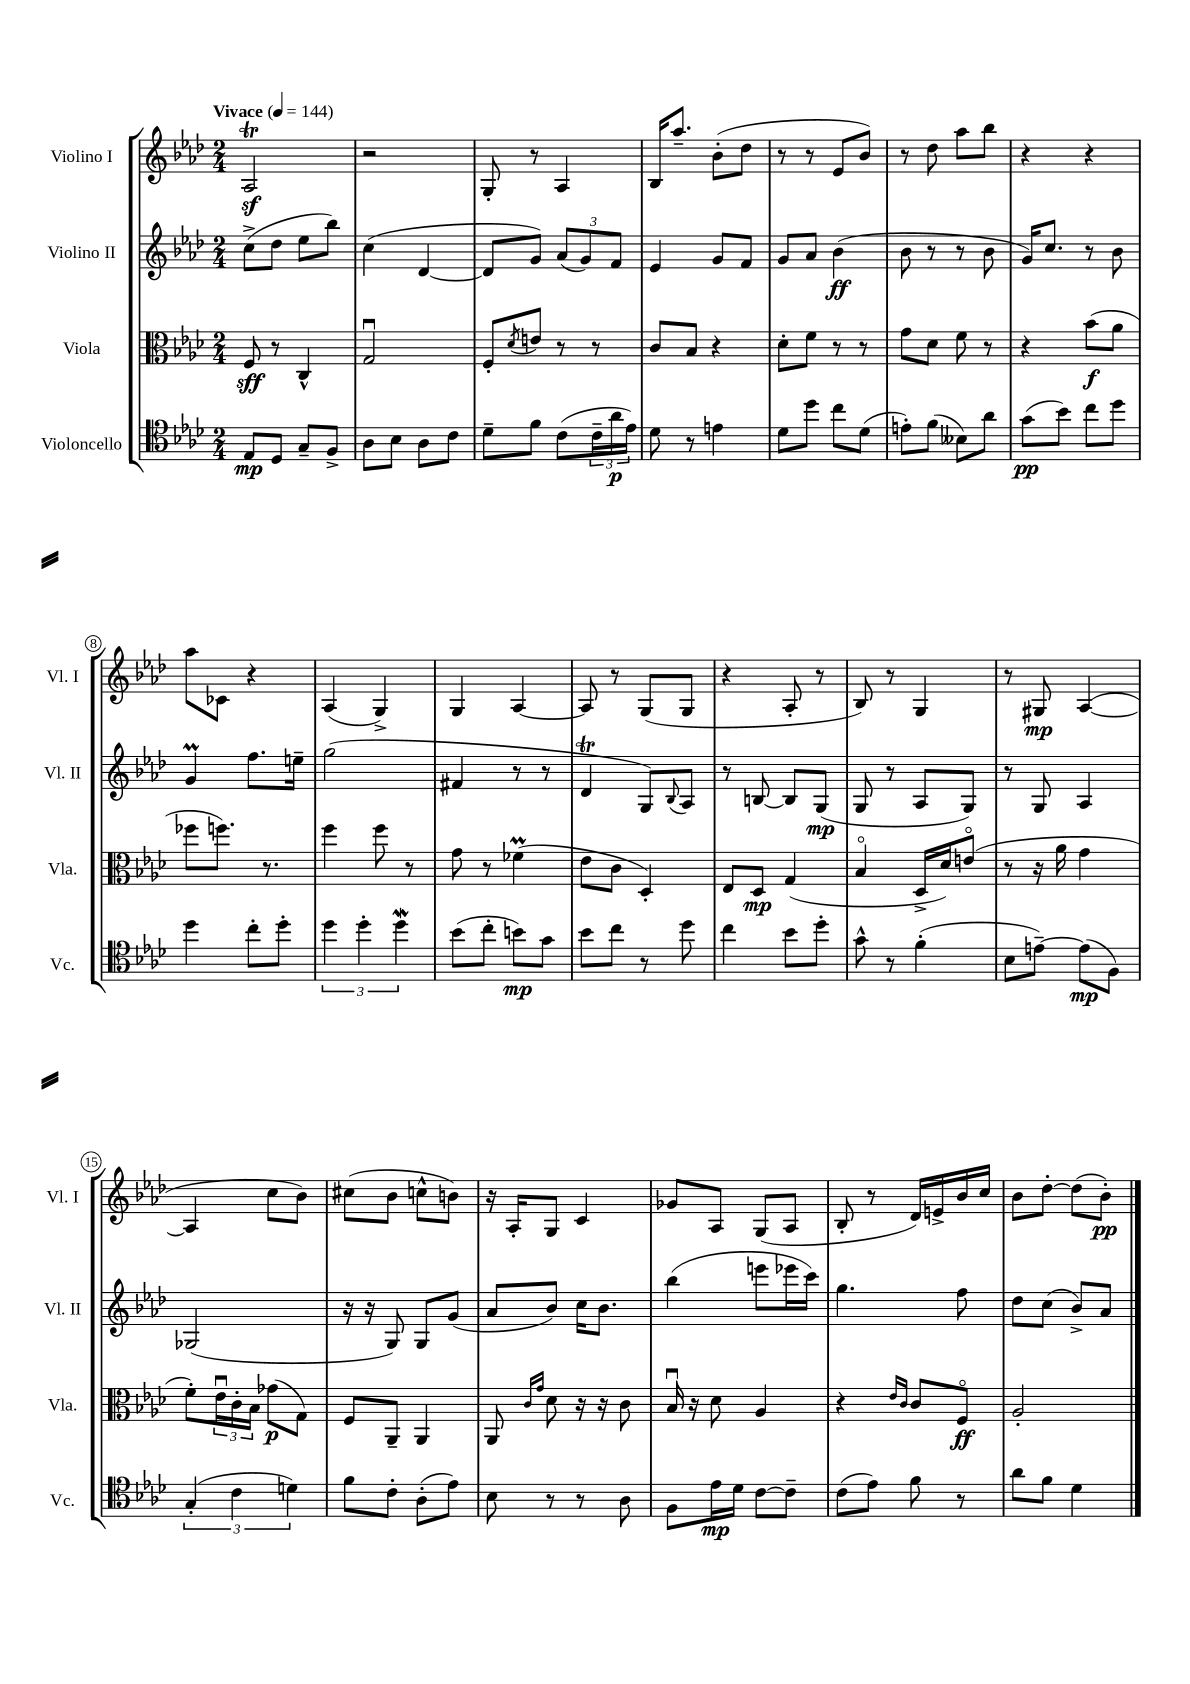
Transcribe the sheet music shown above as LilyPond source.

<<
\new StaffGroup <<
\new Staff = "s0" \with { instrumentName = "Violino I" shortInstrumentName = "Vl. I" } {
    \clef treble \key aes \major \numericTimeSignature \time 2/4 \tempo "Vivace" 4 = 144
    aes2\trill\sf |
    r2 |
    g8-. r8 aes4 |
    bes16 aes''8.-- bes'8-.( des''8 |
    r8 r8 ees'8 bes'8) |
    r8 des''8 aes''8 bes''8 |
    r4 r4 |
    aes''8 ces'8 r4 |
    aes4( g4->) |
    g4 aes4~ |
    aes8 r8 g8( g8 |
    r4 aes8-. r8 |
    bes8) r8 g4 |
    r8 gis8\mp aes4~( |
    aes4 c''8 bes'8) |
    cis''8( bes'8 c''8-^ b'8) |
    r16 aes16-. g8 c'4 |
    ges'8 aes8 g8( aes8 |
    bes8-. r8 des'16) e'16-> bes'16 c''16 |
    bes'8 des''8~-. des''8( bes'8-.\pp) \bar "|." |
}
\new Staff = "s1" \with { instrumentName = "Violino II" shortInstrumentName = "Vl. II" } {
    \clef treble \key aes \major \numericTimeSignature \time 2/4
    c''8->( des''8 ees''8 bes''8) |
    c''4( des'4~ |
    des'8 g'8) \tuplet 3/2 { aes'8( g'8) f'8 } |
    ees'4 g'8 f'8 |
    g'8 aes'8 bes'4\ff( |
    bes'8 r8 r8 bes'8 |
    g'16) c''8. r8 bes'8 |
    g'4\prall f''8. e''16-- |
    g''2( |
    fis'4 r8 r8 |
    des'4\trill g8) \appoggiatura { bes8 } aes8 |
    r8 b8~ b8 g8\mp( |
    g8 r8 aes8 g8) |
    r8 g8 aes4 |
    ges2( |
    r16 r16 g8) g8 g'8( |
    aes'8 bes'8) c''16 bes'8. |
    bes''4( e'''8 ees'''16 c'''16) |
    g''4. f''8 |
    des''8 c''8( bes'8->) aes'8 \bar "|." |
}
\new Staff = "s2" \with { instrumentName = "Viola" shortInstrumentName = "Vla." } {
    \clef alto \key aes \major \numericTimeSignature \time 2/4
    f8\sff r8 c4-^ |
    g2\downbow |
    f8-. \acciaccatura { des'8 } e'8 r8 r8 |
    c'8 bes8 r4 |
    des'8-. f'8 r8 r8 |
    g'8 des'8 f'8 r8 |
    r4 bes'8\f( aes'8 |
    fes''8 f''8.) r8. |
    f''4 f''8 r8 |
    g'8 r8 fes'4\prall( |
    ees'8 c'8 des4-.) |
    ees8 des8\mp g4( |
    bes4\flageolet des16-> des'16) e'8\flageolet( |
    r8 r16 aes'16 g'4 |
    f'8-.) \tuplet 3/2 { ees'16\downbow c'16-. bes16 } ges'8\p( g8) |
    f8 aes,8-- aes,4 |
    aes,8 \grace { c'16 g'16 } des'8 r16 r16 c'8 |
    bes16\downbow r16 des'8 aes4 |
    r4 \grace { ees'16 c'16 } c'8 f8\flageolet\ff |
    aes2-. \bar "|." |
}
\new Staff = "s3" \with { instrumentName = "Violoncello" shortInstrumentName = "Vc." } {
    \clef tenor \key aes \major \numericTimeSignature \time 2/4
    ees8\mp des8 g8-- f8-> |
    aes8 bes8 aes8 c'8 |
    des'8-- f'8 c'8( \tuplet 3/2 { c'16-- aes'16\p ees'16) } |
    des'8 r8 e'4 |
    des'8 des''8 c''8 des'8( |
    e'8-.) f'8( beses8) aes'8 |
    g'8\pp( bes'8) c''8 des''8 |
    des''4 c''8-. des''8-. |
    \tuplet 3/2 { des''4 des''4-. des''4\mordent } |
    bes'8( c''8-. b'8\mp) g'8 |
    bes'8 c''8 r8 des''8 |
    c''4 bes'8 des''8-. |
    g'8-^ r8 f'4-.( |
    bes8 e'8~--) e'8\mp( f8) |
    \tuplet 3/2 { g4-.( c'4 d'4) } |
    f'8 c'8-. aes8-.( ees'8) |
    bes8 r8 r8 aes8 |
    f8 ees'16\mp des'16 c'8~ c'8-- |
    c'8( ees'8) f'8 r8 |
    aes'8 f'8 des'4 \bar "|." |
}
>>
>>
\layout { \context { \Score \override BarNumber.stencil = #(make-stencil-circler 0.1 0.3 ly:text-interface::print) } }
